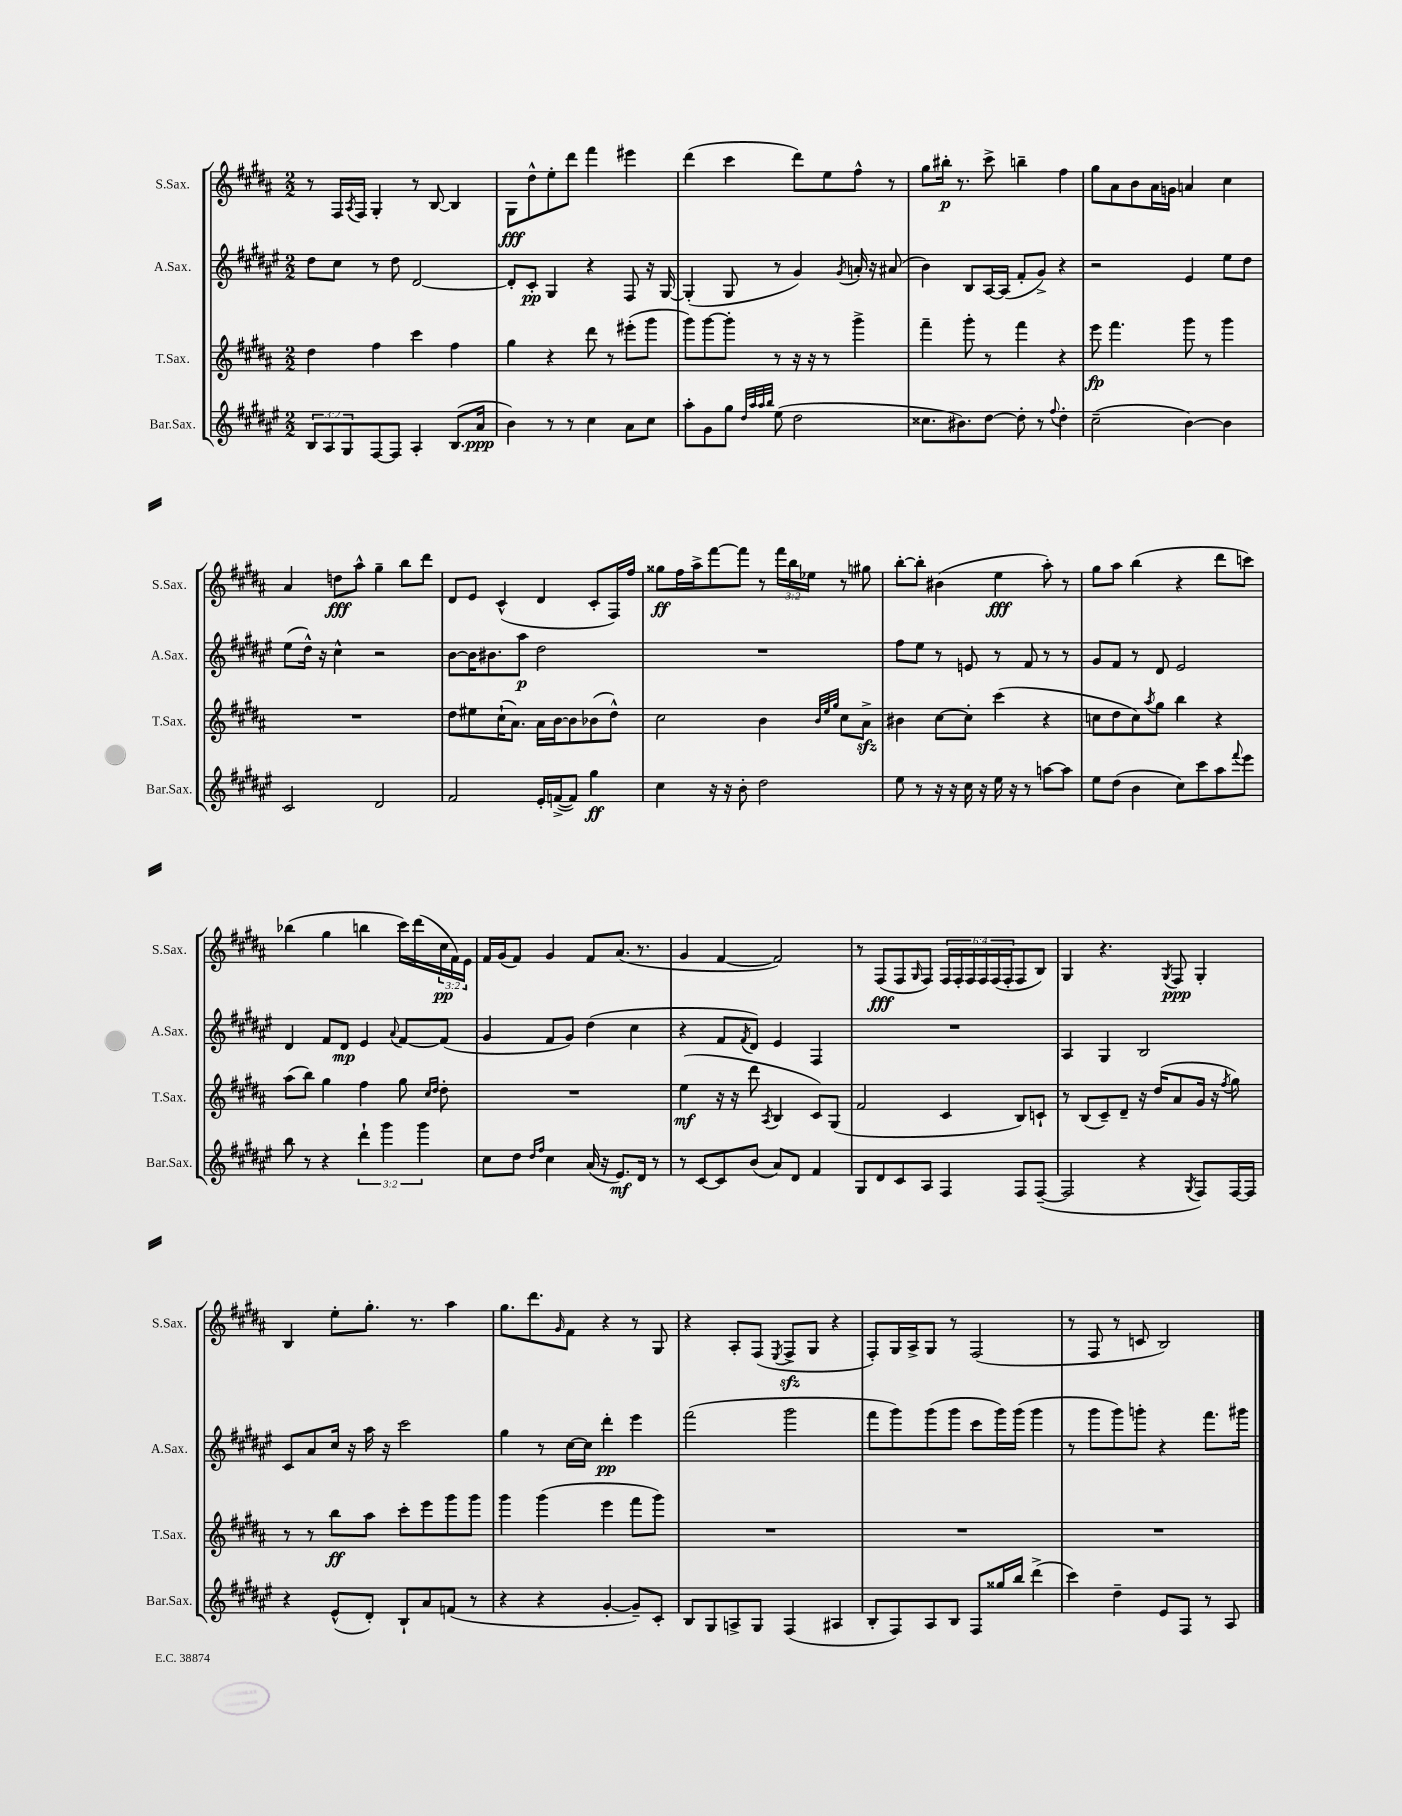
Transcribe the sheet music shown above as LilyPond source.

<<
\new StaffGroup <<
\new Staff = "s0" \with { instrumentName = "S.Sax." shortInstrumentName = "S.Sax." } {
    \clef treble \key b \major \numericTimeSignature \time 2/2 \override Staff.TupletNumber.text = #tuplet-number::calc-fraction-text
    r8 fis16 \acciaccatura { ais8 } fis16 gis4-. r8 b8~ b4 |
    gis8\fff dis''8-^ e''8-. dis'''8 fis'''4 eis'''4 |
    dis'''4( cis'''4 dis'''8) e''8 fis''8-^ r8 |
    gis''8 bis''16-.\p r8. cis'''8-> b''4-- fis''4 |
    gis''8 ais'8 b'8 ais'16 g'16 a'4 cis''4 |
    ais'4 d''8\fff ais''8-^ gis''4-- b''8 dis'''8 |
    dis'8 e'8 cis'4-^( dis'4 cis'8-. fis16) fis''16 |
    gisis''8\ff fis''16 ais''16-> fis'''8~ fis'''8 r8 \tuplet 3/2 { fis'''16 b''16 ees''16 } r8 gis''8 |
    b''8~-. b''8-. bis'4( e''4\fff ais''8-.) r8 |
    gis''8 ais''8 b''4( r4 dis'''8 c'''8) |
    bes''4( gis''4 b''4 cis'''16) dis'''16( \tuplet 3/2 { cis''16\pp fis'16) e'16 } |
    fis'16 gis'16( fis'8) gis'4 fis'8 ais'8.( r8. |
    gis'4 fis'4~ fis'2) |
    r8 fis8\fff( fis8 \grace { gis16 } fis8) \tuplet 6/4 { fis16 fis16-. fis16 fis16 fis16( fis16-. } fis8 b8) |
    gis4 r4. \acciaccatura { gis8 } fis8\ppp gis4-. |
    b4 e''8-. gis''8.-. r8. ais''4 |
    gis''8. dis'''8. \grace { gis'16 } fis'8 r4 r8 gis8 |
    r4 ais8-. fis8( \acciaccatura { e8 } fis8->\sfz gis8 r4 |
    fis8-.) gis16 ais16-> gis8 r8 fis2( |
    r8 fis8 r8 c'8 b2) \bar "|." |
}
\new Staff = "s1" \with { instrumentName = "A.Sax." shortInstrumentName = "A.Sax." } {
    \clef treble \key fis \major \numericTimeSignature \time 2/2
    dis''8 cis''8 r8 dis''8 dis'2~ |
    dis'8-. cis'8-.\pp gis4 r4 fis8 r16 gis16~ |
    gis4-.( gis8 r8 gis'4) \acciaccatura { gis'8 } a'16-. r16 ais'8( |
    b'4) b8 ais16~ ais16( fis'8-. gis'8->) r4 |
    r2 eis'4 eis''8 dis''8 |
    eis''8( dis''16-^) r16 cis''4-^ r2 |
    b'8~ b'16 bis'8. ais''8\p dis''2 |
    R1 |
    fis''8 eis''8 r8 e'8 r8 fis'8 r8 r8 |
    gis'8 fis'8 r8 dis'8 eis'2 |
    dis'4 fis'8 dis'8\mp eis'4 \appoggiatura { ais'8 } fis'8~ fis'8( |
    gis'4 fis'8 gis'8) dis''4( cis''4 |
    r4 fis'8 \acciaccatura { fis'8 } dis'8) eis'4 fis4 |
    R1 |
    ais4 gis4 b2 |
    cis'8 ais'8 cis''16 r16 ais''16 r16 cis'''2 |
    gis''4 r8 cis''16~ cis''16 dis'''4-.\pp eis'''4 |
    fis'''2( gis'''2 |
    fis'''8 gis'''8) gis'''8( gis'''8 cis'''8 gis'''16) gis'''16( gis'''4 |
    r8 gis'''8 gis'''8) g'''8-. r4 fis'''8. gis'''16 \bar "|." |
}
\new Staff = "s2" \with { instrumentName = "T.Sax." shortInstrumentName = "T.Sax." } {
    \clef treble \key b \major \numericTimeSignature \time 2/2
    dis''4 fis''4 cis'''4 fis''4 |
    gis''4 r4 dis'''8 r8 eis'''8-.( gis'''8 |
    gis'''8) gis'''8~ gis'''8-. r8 r16 r16 r8 gis'''4-> |
    fis'''4-- gis'''8-. r8 fis'''4 r4 |
    e'''8\fp fis'''4. gis'''8 r8 gis'''4 |
    R1 |
    dis''8 eis''8 cis''16-!( ais'8.) ais'16 b'16~ b'8 bes'8( dis''8-^) |
    cis''2 b'4 \grace { b'32 e''32 gis''32 } cis''8 ais'8->\sfz |
    bis'4 cis''8~ cis''8-. cis'''4( r4 |
    c''8 dis''8 c''8) \acciaccatura { ais''8 } gis''8 b''4 r4 |
    ais''8( b''8) gis''4 fis''4 gis''8 \grace { cis''16 dis''16 } dis''8-. |
    R1 |
    e''4\mf( r16 r16 dis'''8 \acciaccatura { ais8 } b4 cis'8) gis8( |
    fis'2 cis'4 b8) c'8-! |
    r8 b8( cis'8--) dis'8-- r16 dis''16( ais'8 gis'16 r16 \acciaccatura { fis''8 } gis''8) |
    r8 r8 b''8\ff ais''8 cis'''8-. e'''8 gis'''8 gis'''8 |
    gis'''4 gis'''4( e'''4 fis'''8 gis'''8) |
    R1 |
    R1 |
    R1 \bar "|." |
}
\new Staff = "s3" \with { instrumentName = "Bar.Sax." shortInstrumentName = "Bar.Sax." } {
    \clef treble \key fis \major \numericTimeSignature \time 2/2 \override Staff.TupletNumber.text = #tuplet-number::calc-fraction-text
    \tuplet 3/2 { b8 ais8 gis8 } fis8~ fis8 ais4-. b8.( ais'16\ppp |
    b'4) r8 r8 cis''4 ais'8 cis''8 |
    ais''8-. gis'8 gis''8 \grace { dis''32 ais''32 ais''32 b''32 } eis''8( dis''2 |
    cisis''8. bis'8.) dis''8~ dis''8-. r8 \appoggiatura { fis''8 } dis''4-. |
    cis''2--( b'4~) b'4 |
    cis'2 dis'2 |
    fis'2 eis'16-. f'16~->( f'8) gis''4\ff |
    cis''4 r16 r16 b'8-. dis''2 |
    eis''8 r8 r16 r16 cis''16 r16 eis''16 r16 r8 a''8~ a''8 |
    eis''8 dis''8( b'4 cis''8) cis'''8 ais''8 \appoggiatura { fis'''8 } eis'''8 |
    b''8 r8 r4 \tuplet 3/2 { dis'''4-! gis'''4 gis'''4 } |
    cis''8 dis''8 \grace { dis''16 fis''16 } cis''4 ais'16( r16 eis'8.\mf) dis'16 r8 |
    r8 cis'8~ cis'8 b'8( ais'8) dis'8 fis'4 |
    gis8 dis'8 cis'8 ais8 fis4 fis8 fis8~--( |
    fis2 r4 \acciaccatura { gis8 } fis8) fis16~ fis16 |
    r4 eis'8-^( dis'8-.) b8-! ais'8 f'8( r8 |
    r4 r4 gis'4~-. gis'8--) cis'8-. |
    b8 gis8 a8-> gis8 fis4( ais4 |
    b8-. fis8) ais8 b8 fis8 gisis''16 b''16 dis'''4->( |
    cis'''4) dis''4-- eis'8 fis8 r8 ais8 \bar "|." |
}
>>
>>
\layout { \context { \Score \remove "Bar_number_engraver" } }
